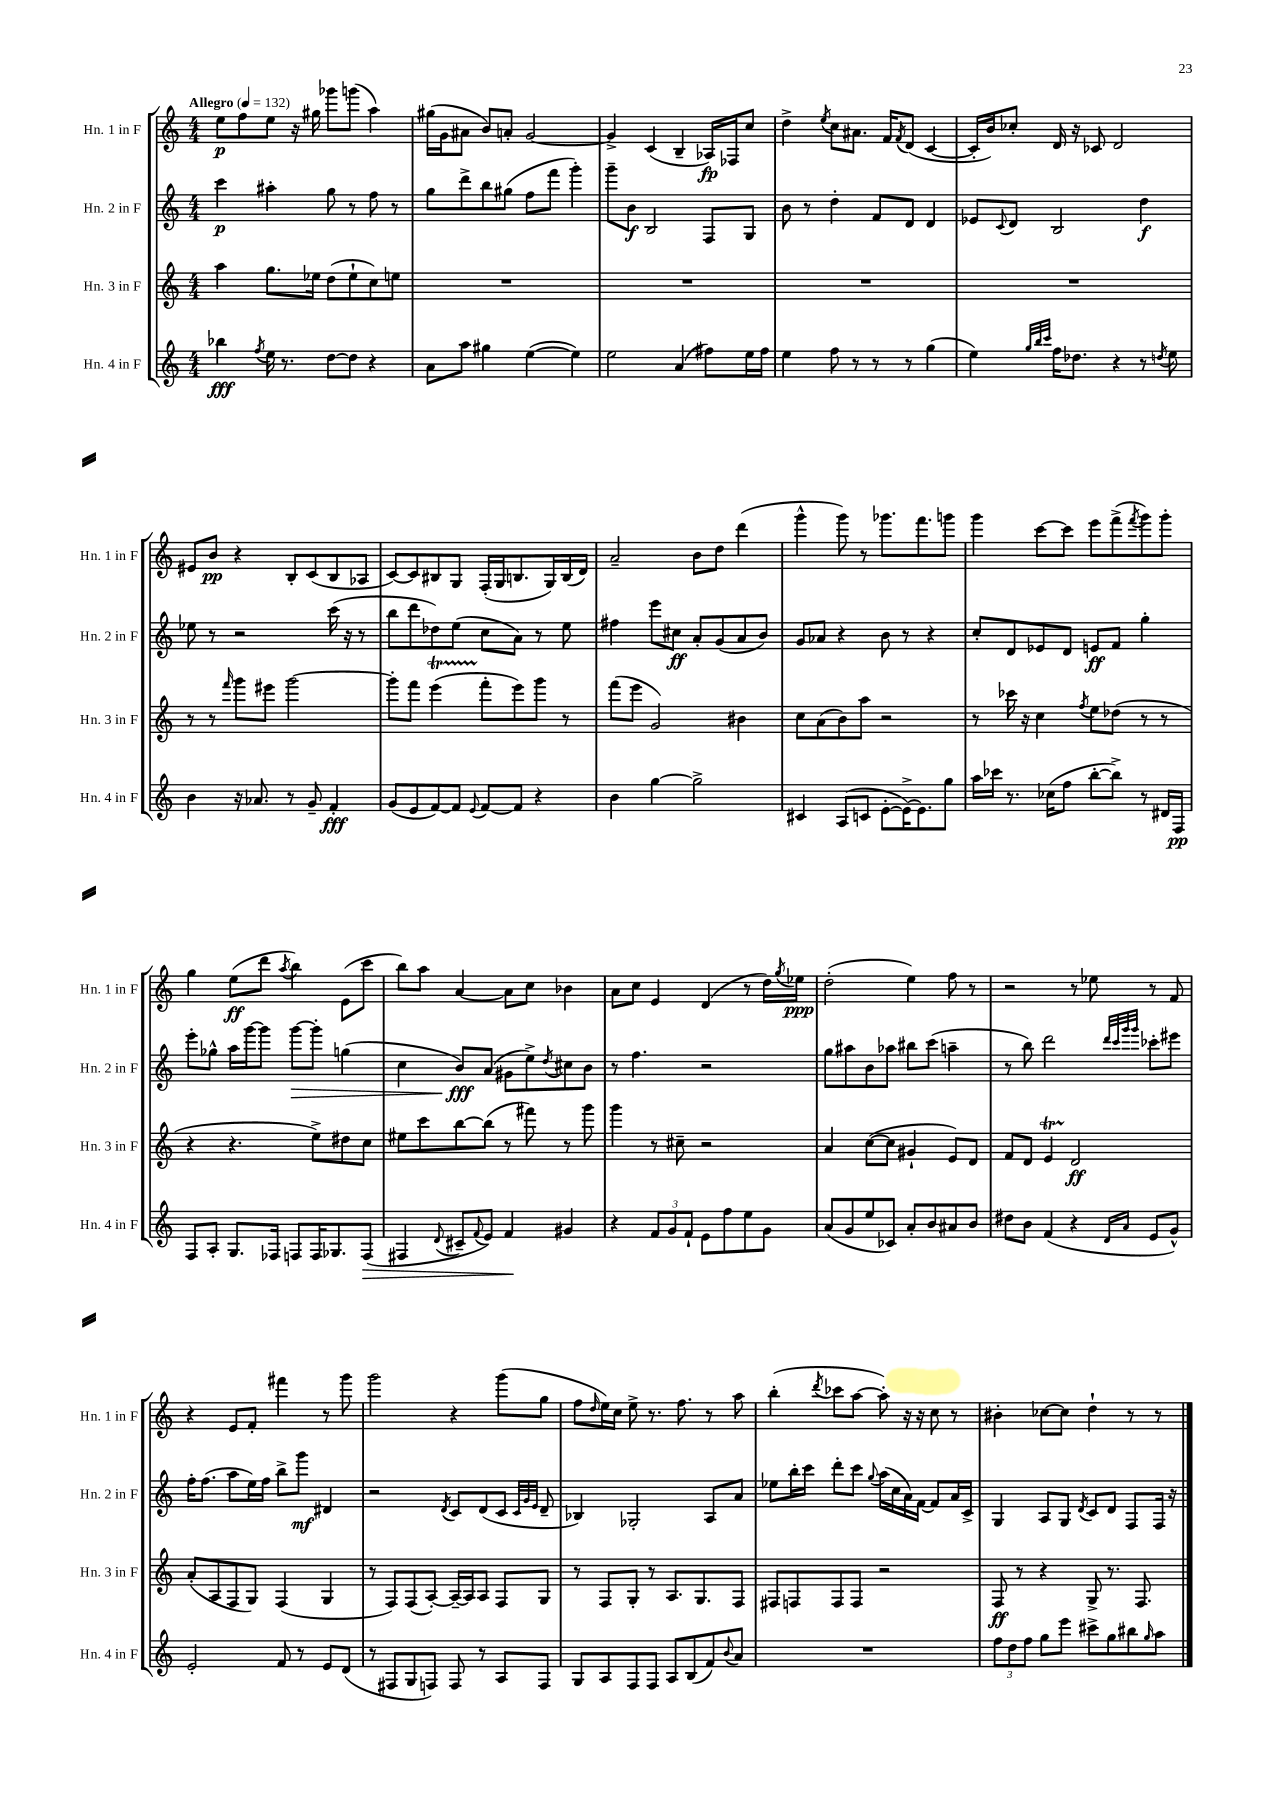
<<
\new StaffGroup <<
\new Staff = "s0" \with { instrumentName = "Hn. 1 in F" shortInstrumentName = "Hn. 1 in F" } {
    \clef treble \key c \major \numericTimeSignature \time 4/4 \tempo "Allegro" 4 = 132
    e''8\p f''8 e''8 r16 gis''16 ges'''8 g'''8( a''4) |
    gis''16( g'16 ais'8 b'8) a'8-. g'2~ |
    g'4-> c'4( b4-- aes16\fp) fes16 c''8 |
    d''4-> \acciaccatura { e''8 } c''8 ais'8. f'16 \acciaccatura { f'8 } d'8( c'4~ |
    c'16-. b'16) ces''8-. d'16 r16 ces'8 d'2 |
    eis'8 b'8\pp r4 b8-. c'8( b8 aes8 |
    c'8~) c'8 bis8 g8 f16-.( g16 b8. g16) b16( d'16) |
    a'2-- b'8 d''8 d'''4( |
    g'''4-^ g'''8) r8 ges'''8. f'''8. g'''8 |
    g'''4 c'''8~ c'''8 e'''8 f'''8->( \acciaccatura { f'''8 } g'''8) g'''8-. |
    g''4 e''8\ff( d'''8 \acciaccatura { a''8 } b''4) e'8( c'''8 |
    b''8) a''8 a'4~ a'8 c''8 bes'4 |
    a'8 c''8 e'4 d'4( r8 d''16) \acciaccatura { g''8 } ees''16\ppp |
    d''2-.( e''4) f''8 r8 |
    r2 r8 ees''8 r8 f'8 |
    r4 e'8 f'8-. fis'''4 r8 g'''8 |
    g'''2 r4 g'''8( g''8 |
    f''8 \grace { d''16 } e''16) c''16 e''8-> r8. f''8. r8 a''8 |
    b''4-.( \acciaccatura { d'''8 } ces'''8 a''8~ a''8-.) r16 r16 c''8 r8 |
    bis'4-. ces''8~ ces''8 d''4-! r8 r8 \bar "|." |
}
\new Staff = "s1" \with { instrumentName = "Hn. 2 in F" shortInstrumentName = "Hn. 2 in F" } {
    \clef treble \key c \major \numericTimeSignature \time 4/4
    c'''4\p ais''4-. g''8 r8 f''8 r8 |
    g''8 d'''8-> b''8 gis''8( f''8 f'''8 g'''4-.) |
    g'''8-- b'8\f b2 f8 g8 |
    b'8 r8 d''4-. f'8 d'8 d'4 |
    ees'8 \appoggiatura { c'8 } d'8 b2 d''4\f |
    ees''8 r8 r2 c'''16( r16 r8 |
    b''8 d'''8 des''8) e''8( c''8 a'8) r8 e''8 |
    fis''4 e'''8 cis''8\ff a'8-. g'8( a'8 b'8) |
    g'8 aes'8 r4 b'8 r8 r4 |
    c''8-. d'8 ees'8 d'8 e'8\ff f'8 g''4-. |
    e'''8-. ges''8-^ a''16 g'''16~ g'''8 g'''8~\> g'''8-. g''4( |
    c''4 b'8\fff\!) a'8( gis'8 e''8->) \acciaccatura { d''8 } cis''8 b'8 |
    r8 f''4. r2 |
    g''8 ais''8 b'8 aes''8 bis''8 c'''8( a''4-- |
    r8 b''8) d'''2 \grace { d'''32 c'''32 g'''32 g'''32 } ces'''8-. eis'''8 |
    f''16-. f''8.( a''8 e''16) f''16 b''8-> g'''8\mf dis'4 |
    r2 \acciaccatura { d'8 } c'8 d'8( c'8 \grace { c'32 g'32 e'32 } d'8-- |
    bes4) ges2-. a8 a'8 |
    ees''8 b''16-. c'''16 d'''8-. c'''8 \appoggiatura { g''8 } a''16( c''16 a'16) f'16~ f'8 a'16 c'16-> |
    g4 a8 g8 \acciaccatura { d'8 } c'8 d'8 f8 f16 r16 \bar "|." |
}
\new Staff = "s2" \with { instrumentName = "Hn. 3 in F" shortInstrumentName = "Hn. 3 in F" } {
    \clef treble \key c \major \numericTimeSignature \time 4/4
    a''4 g''8. ees''16 d''8( ees''8-! c''8) e''8 |
    R1 |
    R1 |
    R1 |
    R1 |
    r8 r8 \grace { f'''16 } g'''8 eis'''8 g'''2~ |
    g'''8-. f'''8 e'''4\startTrillSpan( f'''8-.\stopTrillSpan e'''8) g'''8 r8 |
    f'''8( e'''8 g'2) bis'4 |
    c''8 a'8( b'8) a''8 r2 |
    r8 ces'''16 r16 c''4 \acciaccatura { f''8 } e''8 des''8( r8 r8 |
    r4 r4. e''8->) dis''8 c''8 |
    eis''8 c'''8 b''8~ b''8( r8 fis'''8) r8 g'''8 |
    g'''4 r8 cis''8-- r2 |
    a'4 c''8~( c''8 gis'4-! e'8) d'8 |
    f'8 d'8 e'4\startTrillSpan d'2\stopTrillSpan\ff |
    a'8-.( a8 f8 g8) f4( g4 |
    r8 f8) f8( a8~-.) a16~-- a16 a8 f8 g8 |
    r8 f8 g8-. r8 a8. g8. f8 |
    fis8 f8 f8 f8 r2 |
    f8\ff r8 r4 g8-> r8. f8. \bar "|." |
}
\new Staff = "s3" \with { instrumentName = "Hn. 4 in F" shortInstrumentName = "Hn. 4 in F" } {
    \clef treble \key c \major \numericTimeSignature \time 4/4
    bes''4\fff \acciaccatura { f''8 } e''16 r8. d''8~ d''8 r4 |
    a'8 a''8 gis''4 e''4~( e''4) |
    e''2 a'4( fis''8) e''16 fis''16 |
    e''4 f''8 r8 r8 r8 g''4( |
    e''4) \grace { g''32 b''32 c'''32 } f''16 des''8. r4 r8 \acciaccatura { d''8 } e''8 |
    b'4 r16 aes'8. r8 g'8-- f'4-.\fff |
    g'8( e'8 f'8~) f'8 \appoggiatura { e'8 } f'8~ f'8 r4 |
    b'4 g''4~ g''2-> |
    cis'4 a8( c'8 e'8~-. e'16~->) e'8. g''8 |
    a''16 ces'''16 r8. ces''16( f''8 b''8~-. b''8->) r8 dis'16 f16\pp |
    f8 a8-. g8. fes16 f8 f16 ges8. f8\>( |
    fis4 \appoggiatura { d'8 } cis'8-- \appoggiatura { f'8 } e'8) f'4\! gis'4 |
    r4 \tuplet 3/2 { f'8 g'8 f'8-! } e'8 f''8 e''8 g'8 |
    a'8( g'8 e''8 ces'8) a'8-. b'8 ais'8 b'8 |
    dis''8 b'8 f'4( r4 \grace { d'16 a'16 } e'8 g'8-^) |
    e'2-. f'8 r8 e'8 d'8( |
    r8 fis8 g8 f8) f8 r8 a8 f8 |
    g8 a8 f8 f8 a8 b8( f'8) \appoggiatura { b'8 } a'8 |
    R1 |
    \tuplet 3/2 { f''8 d''8 f''8 } g''8 e'''8 cis'''8-> g''8 bis''8 \grace { g''16 } a''8 \bar "|." |
}
>>
>>
\layout { \context { \Score \remove "Bar_number_engraver" } }
